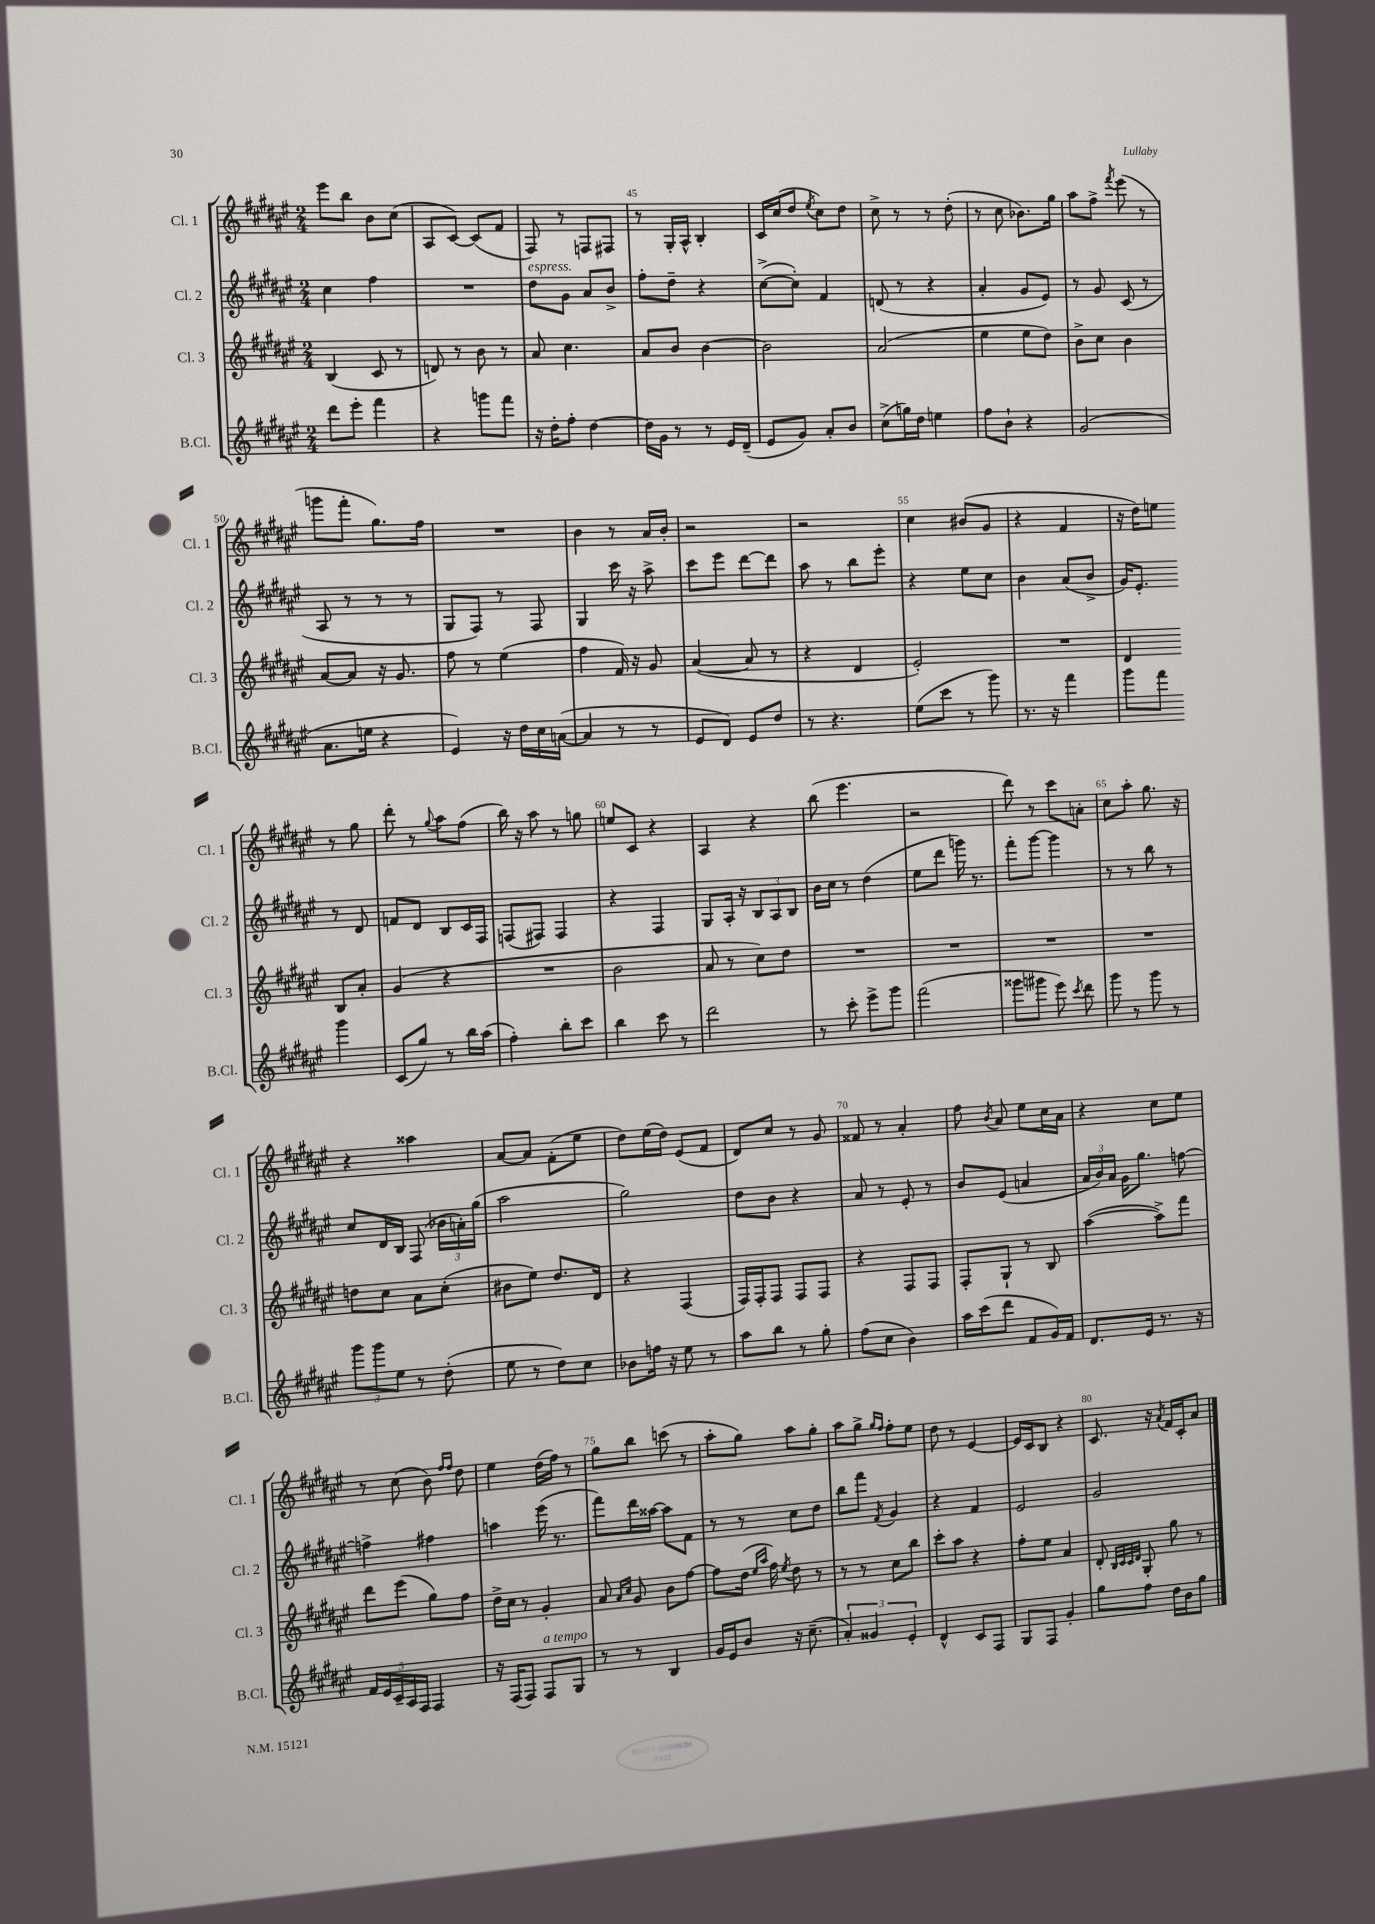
<<
\new StaffGroup <<
\new Staff = "s0" \with { instrumentName = "Cl. 1" shortInstrumentName = "Cl. 1" } {
    \clef treble \key fis \major \numericTimeSignature \time 2/4
    \autoBeamOff eis'''8[ b''8] b'8[ cis''8]( |
    ais8[ cis'8]~) cis'8[( fis'8] |
    fis8) r8 f8[ fis8] |
    r8 gis16[-. ais16]-^ b4-. |
    cis'16[ cis''16( dis''8] \acciaccatura { eis''8 } cis''8[) dis''8] |
    cis''8-> r8 r8 dis''8-.( |
    r8 cis''8 bes'8.[) gis''16] |
    ais''8[ fis''8]-> \acciaccatura { fis'''8 } eis'''8( r8 |
    g'''8[ fis'''8]-. gis''8.[) fis''16] |
    R2 |
    b'4 r8 ais'16[ b'16]-. |
    r2 |
    r2 |
    cis''4 bis'8[( gis'8] |
    r4 fis'4 |
    r16 dis''16[) e''8] r8 gis''8 |
    dis'''8-. r8 \appoggiatura { gis''8 } ais''8[ fis''8]( |
    b''16) r16 ais''8 r8 g''8 |
    e''8[ cis'8] r4 |
    ais4 r4 |
    b''8( eis'''4. |
    r2 |
    dis'''8) r8 cis'''8[ a'8]-. |
    cis''8[ ais''8]-. gis''8. r16 |
    r4 aisis''4 |
    ais'8[~ ais'8] fis'8[-.( eis''8] |
    dis''8[) eis''16( dis''16]) eis'8[( fis'8] |
    dis'8[) cis''8] r8 gis'8 |
    fisis'8 r8 ais'4-. |
    fis''8 \acciaccatura { b'8 } ais'8 eis''8[ cis''16 ais'16] |
    r4 cis''8[ eis''8] |
    r8 cis''8( b'8) \grace { fis''16[ fis''16] } dis''8 |
    eis''4 dis''16[( fis''16]) r8 |
    gis''8[ b''8] c'''8( r8 |
    ais''8[-. gis''8]) ais''8[ gis''8]-. |
    ais''8[ gis''8]-> \grace { gis''16[ fis''16] } fis''8[-. eis''8] |
    dis''8 r8 eis'4~ |
    eis'16[ cis'16 b8] r4 |
    cis'8. r16 \acciaccatura { ais'8 } fis'16[ cis'16-. ais'8] \bar "|." |
}
\new Staff = "s1" \with { instrumentName = "Cl. 2" shortInstrumentName = "Cl. 2" } {
    \clef treble \key fis \major \numericTimeSignature \time 2/4
    \autoBeamOff cis''4 fis''4 |
    R2 |
    dis''8[^\markup { \italic "espress." } gis'8] ais'8[ b'8]-> |
    fis''8[-. dis''8]-- r4 |
    cis''8[~->( cis''8]-.) fis'4 |
    d'8( r8 r4 |
    ais'4-. gis'8[ eis'8]) |
    r8 gis'8 cis'8( r8 |
    ais8 r8 r8 r8 |
    gis8[ fis8]) r8 fis8 |
    gis4 cis'''16 r16 ais''8-> |
    cis'''8[ eis'''8] dis'''8[~ dis'''8] |
    ais''8 r8 b''8[ eis'''8]-. |
    r4 eis''8[ cis''8] |
    b'4 ais'8[( b'8]-> |
    gis'16[) eis'8.]-. r8 dis'8 |
    f'8[ dis'8] b8[ cis'16 fis16] |
    f8[( fis8]) fis4 |
    r4 fis4 |
    gis8[ ais16]-. r16 \tuplet 3/2 { b8[ ais8 b8] } |
    b'16[ cis''16] r8 dis''4( |
    eis''8[ dis'''8] g'''16) r8. |
    fis'''8[-. gis'''8]~ gis'''4 |
    r8 r8 b''8 r8 |
    cis''8[ dis'16 b16] fis8( \tuplet 3/2 { bes'16[ a'16-.) gis''16]( } |
    ais''2 |
    gis''2) |
    dis''8[ b'8] r4 |
    ais'8 r8 eis'8-. r8 |
    b'8[ eis'8]( a'4 |
    \tuplet 3/2 { ais'16[ b'16) ais'16] } gis'16[ gis''8.] f''8~ |
    f''4-> fis''4 |
    a''4 eis'''16( r8. |
    fis'''8[) dis'''16 aisis''16]~ aisis''8[ fis'8] |
    r8 r8 cis''8[ dis''8] |
    b''8[ fis'''8] \acciaccatura { fis'8 } gis'4 |
    r4 fis'4 |
    eis'2 |
    gis'2 \bar "|." |
}
\new Staff = "s2" \with { instrumentName = "Cl. 3" shortInstrumentName = "Cl. 3" } {
    \clef treble \key fis \major \numericTimeSignature \time 2/4
    \autoBeamOff b4( cis'8 r8 |
    d'8) r8 b'8 r8 |
    ais'8 cis''4. |
    ais'8[ b'8] b'4~ |
    b'2 |
    ais'2( |
    eis''4 eis''8[ dis''8]) |
    b'8[-> cis''8] b'4 |
    ais'8[~ ais'8] r16 gis'8. |
    fis''8 r8 eis''4( |
    fis''4 fis'16) r16 gis'8 |
    ais'4~( ais'8 r8 |
    r4 dis'4 |
    eis'2-.) |
    R2 |
    dis'4 b8[ ais'8]-. |
    gis'4( r4 |
    R2 |
    b'2 |
    ais'8 r8 cis''8[) dis''8] |
    R2 |
    R2 |
    R2 |
    R2 |
    d''8[ cis''8] ais'8[ cis''8]-.( |
    bis'8[ eis''8]) dis''8.[ dis'16] |
    r4 fis4( |
    fis16[) fis16-. fis8] fis8[ fis8] |
    r4 fis8[ fis8] |
    fis8[-. gis8]-! r8 b8 |
    ais''4~( ais''8[->) fis'''8] |
    dis'''8[ eis'''8]( gis''8[) fis''8] |
    dis''16[-> cis''16] r8 gis'4-. |
    ais'8 \grace { ais'16[ cis''16] } gis'8 b'8[ fis''8]~ |
    fis''8[ dis''16]( \grace { eis''16[ ais''16] } fis''16) \acciaccatura { eis''8 } dis''8 r8 |
    r8 r8 cis''8[ b''8] |
    cis'''8[-. ais''8] r4 |
    fis''8[-. eis''8] ais'4 |
    dis'8-. \grace { b32[ cis'32 cis'32 dis'32] } gis8-. gis''8 r8 \bar "|." |
}
\new Staff = "s3" \with { instrumentName = "B.Cl." shortInstrumentName = "B.Cl." } {
    \clef treble \key fis \major \numericTimeSignature \time 2/4
    \autoBeamOff dis'''8[ eis'''8]-. fis'''4 |
    r4 g'''8[ fis'''8] |
    r16 dis''16[-. fis''8]-. dis''4~ |
    dis''16[ gis'16] r8 r8 eis'16[ dis'16]--( |
    eis'8[ gis'8]) ais'8[-. b'8] |
    cis''8[->( g''16) dis''16] e''4 |
    fis''8[ b'8]-! r4 |
    gis'2( |
    ais'8.[ e''16] r4 |
    eis'4) r16 dis''16[ cis''16 a'16]~( |
    a'4 r8 r8 |
    eis'8[ dis'8]) eis'8[ dis''8] |
    r8 r4. |
    eis''8[( cis'''8] r8 gis'''8) |
    r8. r16 fis'''4 |
    gis'''8[ fis'''8] gis'''4 |
    cis'8[( gis''8]) r8 b''16[ ais''16]( |
    fis''4-.) b''8[-. cis'''8] |
    b''4 cis'''8 r8 |
    dis'''2 |
    r8 cis'''8-. eis'''8[-> gis'''8] |
    fis'''2( |
    gisis'''8[ gis'''8] eis'''8) \acciaccatura { cis'''8 } dis'''8 |
    gis'''8 r8 gis'''8 r8 |
    \tuplet 3/2 { gis'''8[ gis'''8 eis''8] } r8 dis''8-.( |
    eis''8 r8 dis''8[) cis''8] |
    bes'8[ f''16] r16 eis''8 r8 |
    ais''8[ b''8] r8 gis''8-. |
    fis''8[( cis''8] b'4) |
    ais''16[ cis'''16( dis'''8] fis'8[ gis'16) fis'16] |
    dis'8.[ eis'16] r8. r16 |
    \tuplet 5/4 { fis'16[ eis'16 cis'16-- ais16 fis16] } fis4 |
    r16 fis16[( fis8]) fis8[^\markup { \italic "a tempo" } gis8] |
    r8 r8 b4 |
    gis'16[ eis'16 b'8] r16 cis''8.--( |
    \tuplet 3/2 { ais'4-.) gisis'4 eis'4-. } |
    dis'4-^ cis'8[ fis8] |
    gis8[ fis8] gis'4-. |
    gis''8[ fis''8] dis''16[ b'16 gis''8] \bar "|." |
}
>>
>>
\layout { \context { \Score currentBarNumber = #42 \override BarNumber.break-visibility = ##(#f #t #t) barNumberVisibility = #(every-nth-bar-number-visible 5) } }
